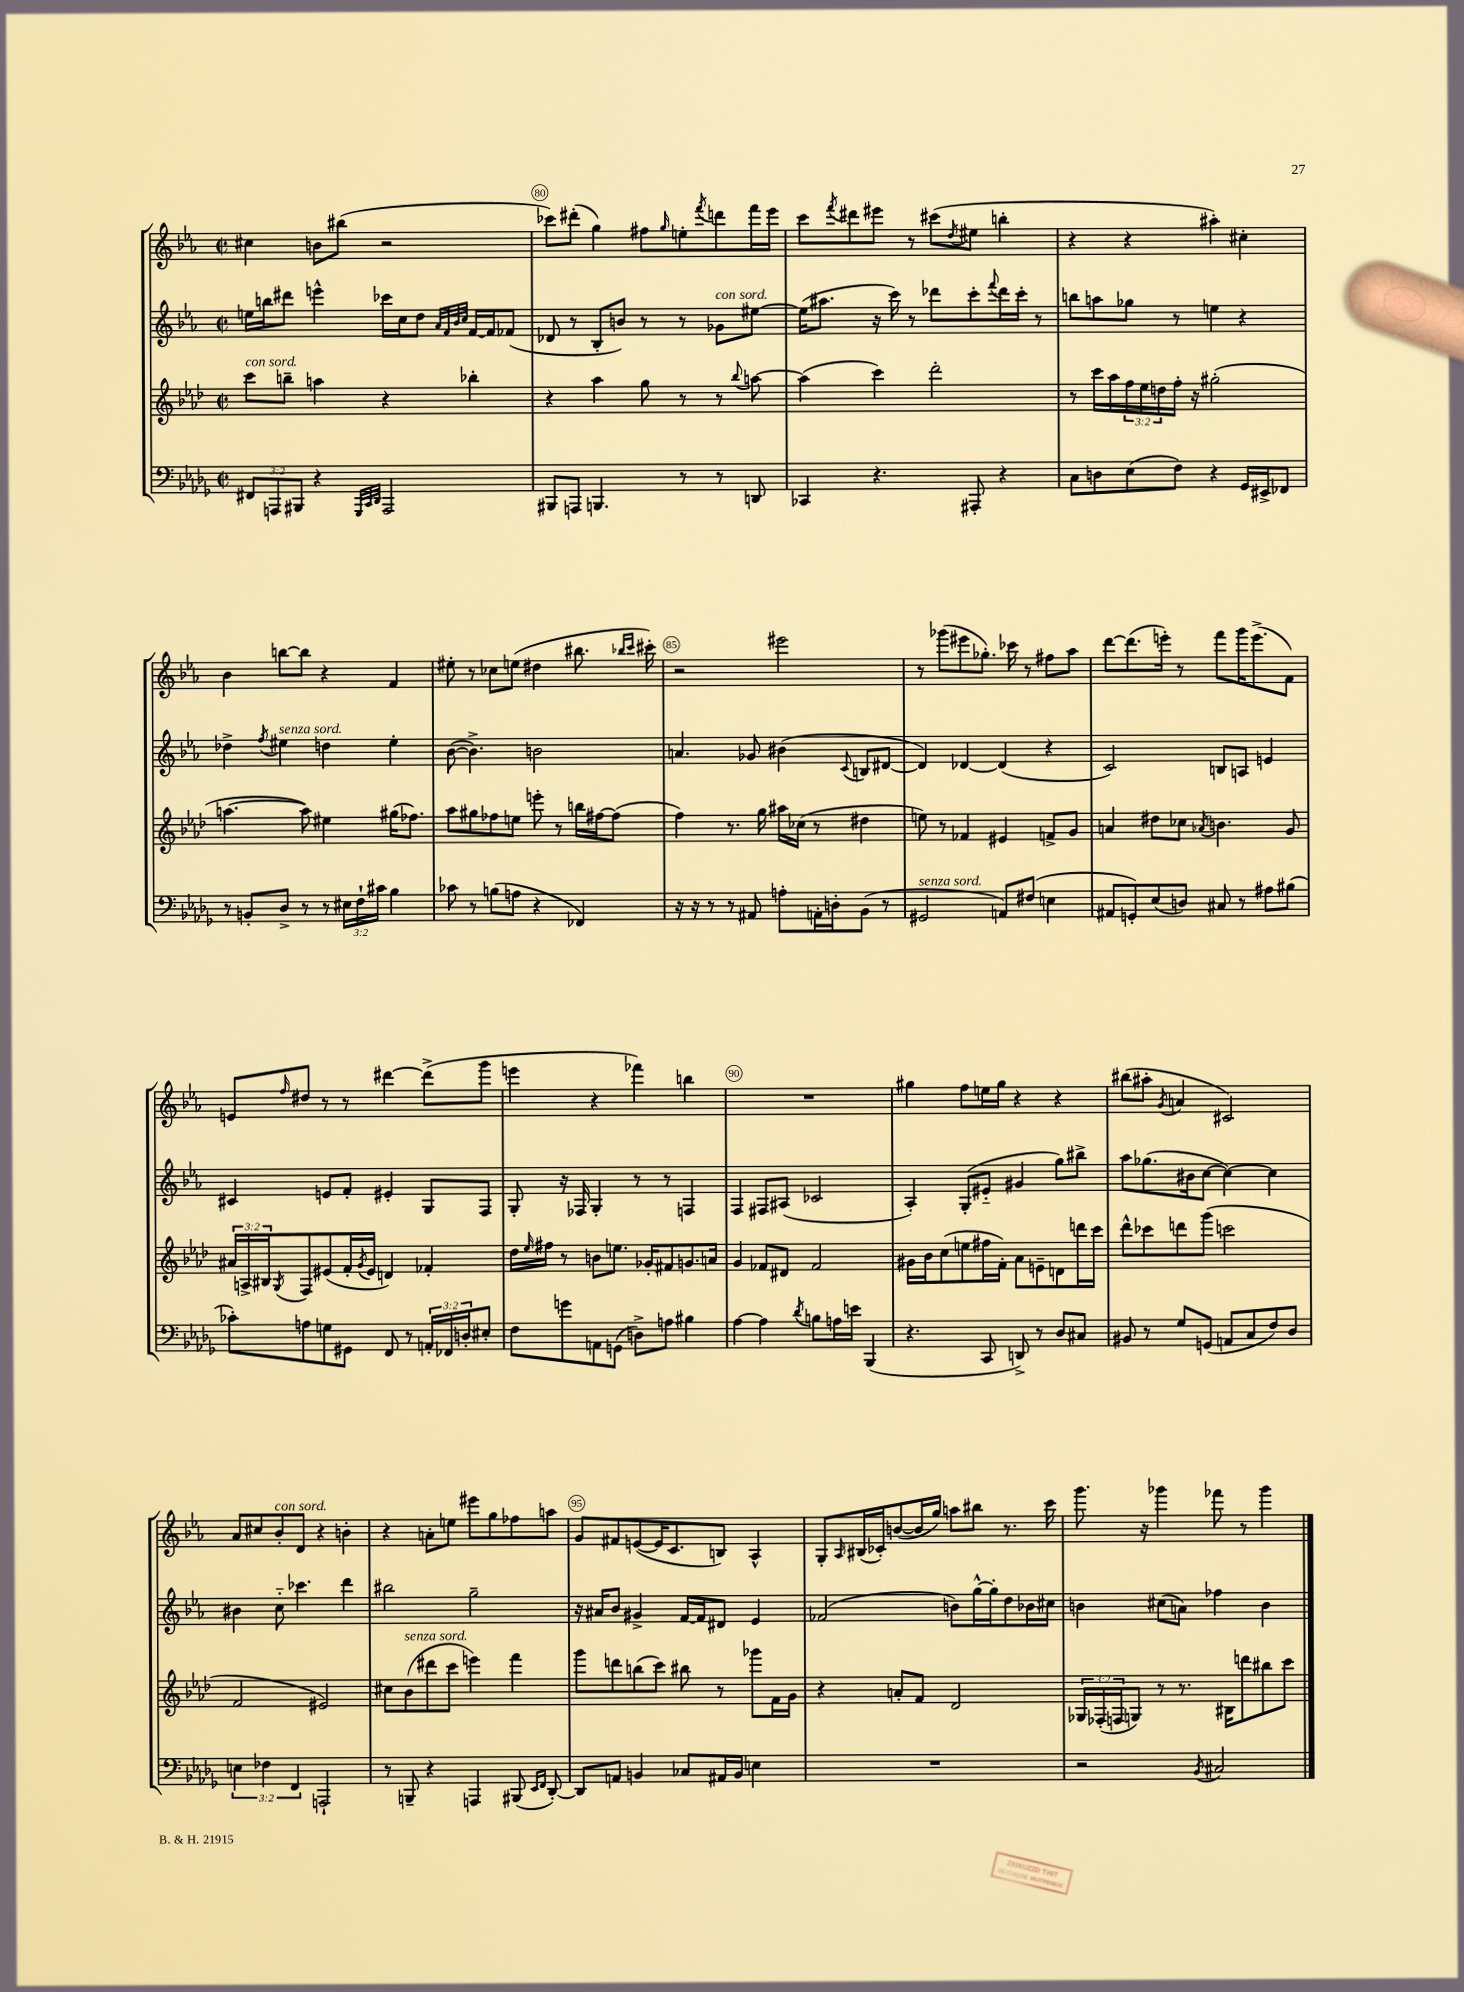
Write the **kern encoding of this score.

**kern	**kern	**kern	**kern
*staff4	*staff3	*staff2	*staff1
*clefF4	*clefG2	*clefG2	*clefG2
*k[b-e-a-d-g-]	*k[b-e-a-d-]	*k[b-e-a-]	*k[b-e-a-]
*M2/2	*M2/2	*M2/2	*M2/2
*met(c|)	*met(c|)	*met(c|)	*met(c|)
12FF#/L	8ccc\L	16ee\LL	4cc#\
.	.	16bb\J	.
12AAA/	.	.	.
.	8bb~\J	8ddd#\J	.
12BBB#/J	.	.	.
4r	4aa\	4eee^^\	8b\L
.	.	.	(8bb#\J
32qqGGG-/LLL	.	.	.
32qqCC/	.	.	.
32qqDD-/JJJ	.	.	.
2AAA/	4r	16ccc-\LL	2r
.	.	16cc\J	.
.	.	8dd\J	.
.	.	32qqa-/LLL	.
.	.	32qqf/	.
.	.	32qqb-/	.
.	.	32qqcc/JJJ	.
.	4bb-'\	[16f/LL	.
.	.	16f/]J	.
.	.	(8f-/J	.
=	=	=	=
8BBB#/L	4r	8d-/	8ccc-\L)
8AAA/J	.	8r	(8ddd#'\J
4.BBB/	4aa-\	8B-'/L	4gg\)
.	.	8b/J)	.
.	8gg\	8r	8ff#\L
.	.	.	16qqgg/
8r	8r	8r	8ee'\
.	.	.	8qfff/
8r	8r	8g-\L	8ddd\
.	8qqbb-/	.	.
8DD/	[8aa\	[8ee#\J	16fff\L
.	.	.	16eee-\JJ
=	=	=	=
4CC-/	(4aa\]	(16ee#\]LK	8ccc\L
.	.	8.aa#\J	.
.	.	.	8qfff/
.	.	.	8ddd#\
4.r	4ccc\)	16r	8eee#\J
.	.	16ccc\)	.
.	.	8r	8r
.	2ddd-'\	8ddd-\L	(8ccc#\L
.	.	.	8qdd/
8AAA#'/	.	8ccc'\	8ee#\J
.	.	8qqfff/	.
4r	.	16ddd-\L	4bb'\
.	.	16ccc'\JJ	.
.	.	8r	.
=	=	=	=
8C\L	8r	8bb\L	4r
8D\	16ccc\LL	8aa\	.
.	16aa-\	.	.
(8E-\	24ff\	8gg-\J	4r
.	24ee-\	.	.
.	24dd\	.	.
8F\J)	16ff'\JJ	8r	.
.	16r	.	.
4r	(2gg#'\	4ee\	4aa#'\)
16GG-/LL	.	4r	4cc#'\
16EE#^/J	.	.	.
8FF-/J	.	.	.
=	=	=	=
8r	[4.aa\	4dd-^\	4b-\
8BB'/L	.	.	.
.	.	8qff/	.
8D-^/J	.	4ee#\	[8bb\L
8r	8aa\])	.	8bb\]J
8r	4ee#\	4dd\	4r
24E#\LL	.	.	.
24F`\	.	.	.
24c#\JJ	.	.	.
4B-\	(16gg#\LK	4ee#'\	4f/
.	8.ff-\J)	.	.
=	=	=	=
8c-\	8aa-\L	([8b-\	8ee#'\
8r	8gg#\	4.b-^\])	8r
(8B\L	8ff-\	.	8cc-\L
8A\J	8ee\J	.	(8ee\J
4r	8eee'\	2b\	4dd#\
.	8r	.	.
4FF-/)	16bb\LL	.	8.bb#\
.	[16ff#\J	.	.
.	(8ff#\]J	.	.
.	.	.	16qqbb-/LL
.	.	.	16qqccc/JJ
.	.	.	16ccc#'\)
=	=	=	=
16r	4ff\)	4.a/	2r
16r	.	.	.
8r	.	.	.
8r	8.r	.	.
8AA#/	.	8g-/	.
.	16gg\	.	.
8A'\L	16aa#\LL	(4b#\	2eee#\
.	(16cc-\JJ	.	.
16AA'\L	8r	.	.
16D'\J	.	.	.
.	.	8qqc/	.
(8BB-\J	4dd#\	8B/L	.
8r	.	[8d#/J	.
=	=	=	=
2GG#/	8ee\)	4d#/])	8r
.	8r	.	(8ggg-\L
.	4f-/	[4d-/	8eee#\
.	.	.	8.gg-'\J)
8AA/L)	4e#/	(4d-/]	.
.	.	.	16ccc-\
(8F#/J	.	.	8r
4E\	8f^/L	4r	8ff#\L
.	8g/J	.	8aa-\J
=	=	=	=
8AA#/L	4a/	2c/)	[8ddd\L
8GG'/)	.	.	(8.ddd\]
(8E-/	8dd#\L	.	.
.	.	.	16eee'\Jk)
8D/J)	8cc-\J	.	8r
.	8qa-/	.	.
8C#/	4.b\	8B/L	8fff\L
8r	.	8A/J	16ggg\K
.	.	.	(8.eee^\
8A#\L	.	4e/	.
(8B#\J	8g/	.	8f\J)
=	=	=	=
8c-'\L)	24a#/LL	4c#/	8e/L
.	24A^/	.	.
.	24B#/J	.	.
.	8qG/	.	16qqff/
8A\	8F/	.	8dd#/J
8G\	(8e#/	8e/L	8r
8GG#\J	16f'/L	8f'/J	8r
.	8qg/	.	.
.	16e#/JJ	.	.
8FF/	4d/)	4e#'/	[4ddd#\
8r	.	.	.
24AA'/LL	4f-'/	8G/L	(8ddd#^\]L
24FF-/	.	.	.
24D'/J	.	.	.
8E#'/J	.	8F/J	8ggg\J
=	=	=	=
8F\L	16dd-\LL	8G'/	4eee\
.	16qqee-/	.	.
.	16ff#\JJ	.	.
8g\	8r	16r	.
.	.	16F-/	.
8AA\	8b\L	4G'/	4r
(8GG\J	8.ee\J	.	.
8D^\L)	.	8r	4fff-\)
.	16g-'/LK	.	.
8A\J	8f#/	8r	.
4B#\	8.g/	4F/	4bb\
.	16a/Jk	.	.
=	=	=	=
[4A-\	4g/	4F/	1r
4A-\]	8f-/L	8F#/L	.
.	8d#/J	(8A#/J	.
8qd-/	.	.	.
8B\L	2f-/	2c-/	.
16A\L	.	.	.
16e\JJ	.	.	.
(4BBB-/	.	.	.
=	=	=	=
4.r	16g#\LL	4A-'/)	4gg#\
.	16b-\J	.	.
.	(8cc\	.	.
.	8ee\	(8G'/L	8ff\L
8CC/	16ff#\L	8e#'~/J	16ee\L
.	16f'\JJ)	.	16gg#\JJ
8DD^/)	8a-\L	4g#/	4r
8r	8e~\	.	.
8D-/L	8d\	8gg\L)	4r
8C#/J	16ddd\L	8bb#^\J	.
.	16ccc\JJ	.	.
=	=	=	=
8BB#/	8ddd-^^\L	8aa-\L	(8bb#\L
8r	8ccc-\	(8.gg-\	8aa#'\J
.	.	.	8qg/
8G-/L	8ddd\	.	4a/
.	.	16b#\k	.
(8GG/J	(8ggg\J	[8cc\J	.
8AA/L	2ccc\	4cc\_)	2c#/)
8C/	.	.	.
8F/)	.	4cc\]	.
8D-/J	.	.	.
=	=	=	=
6E\	2f/	4b#\	8a-/L
.	.	.	8cc#/
6F-\	.	.	.
.	.	8cc'~\	8b-'/
6FF/	.	.	.
.	.	4.ccc-\	8d/J
2AAA`/	2e#/)	.	4r
.	.	4ddd\	4b'\
=	=	=	=
8r	8cc#\L	2bb#\	4r
8BBB~/	(8b-\	.	.
4r	8ddd#\	.	8a'\L
.	8ccc\J	.	8ee\J
4AAA/	4eee\)	2gg~\	8eee#\L
.	.	.	8gg\
(8BBB#/	4fff\	.	8ff-\
16qqEE-/LL	.	.	.
16qqFF/JJ	.	.	.
[8DD-'/)	.	.	8aa\J
=	=	=	=
8DD-/]L	8ggg\L	16r	8g/L
.	.	16a#/LK	.
8AA/J	8ddd\	8b-/J	8f#/
4BB/	(8bb\	4g#^/	([8e/
.	8ccc\J)	.	16e/]K
.	.	.	8.c/
8C-/L	8bb#\	[16f/LL	.
.	.	16f/]J	.
16AA#/L	8r	8d#/J	8B/J)
16BB/JJ	.	.	.
4E\	8ggg-\L	4e-/	4A-^^/
.	16f\L	.	.
.	16g\JJ	.	.
=	=	=	=
1r	4r	(2f-/	8G'/L
.	.	.	16qqA-/
.	.	.	(16B#/L
.	.	.	16c-'/J)
.	8a'/L	.	([8b/
.	8f/J	.	16b/]L
.	.	.	16gg/JJ)
.	2d-/	8b\L)	8aa\L
.	.	[16gg^^\L	8bb#\J
.	.	16gg'\]J	.
.	.	8dd\	8.r
.	.	16b-\L	.
.	.	16cc#\JJ	16ccc\
=	=	=	=
2r	24G-/LL	4b\	8.ggg\
.	(24F-'/	.	.
.	24F/J	.	.
.	8G/J)	.	.
.	.	.	16r
.	8r	(8cc#\L	4ggg-\
.	8.r	8a\J)	.
8qBB-/	.	.	.
2C#/	.	4ff-\	8fff-\
.	16B#\LK	.	.
.	8ddd\	.	8r
.	8bb#\	4b\	4ggg-\
.	8ccc\J	.	.
==	==	==	==
*-	*-	*-	*-
